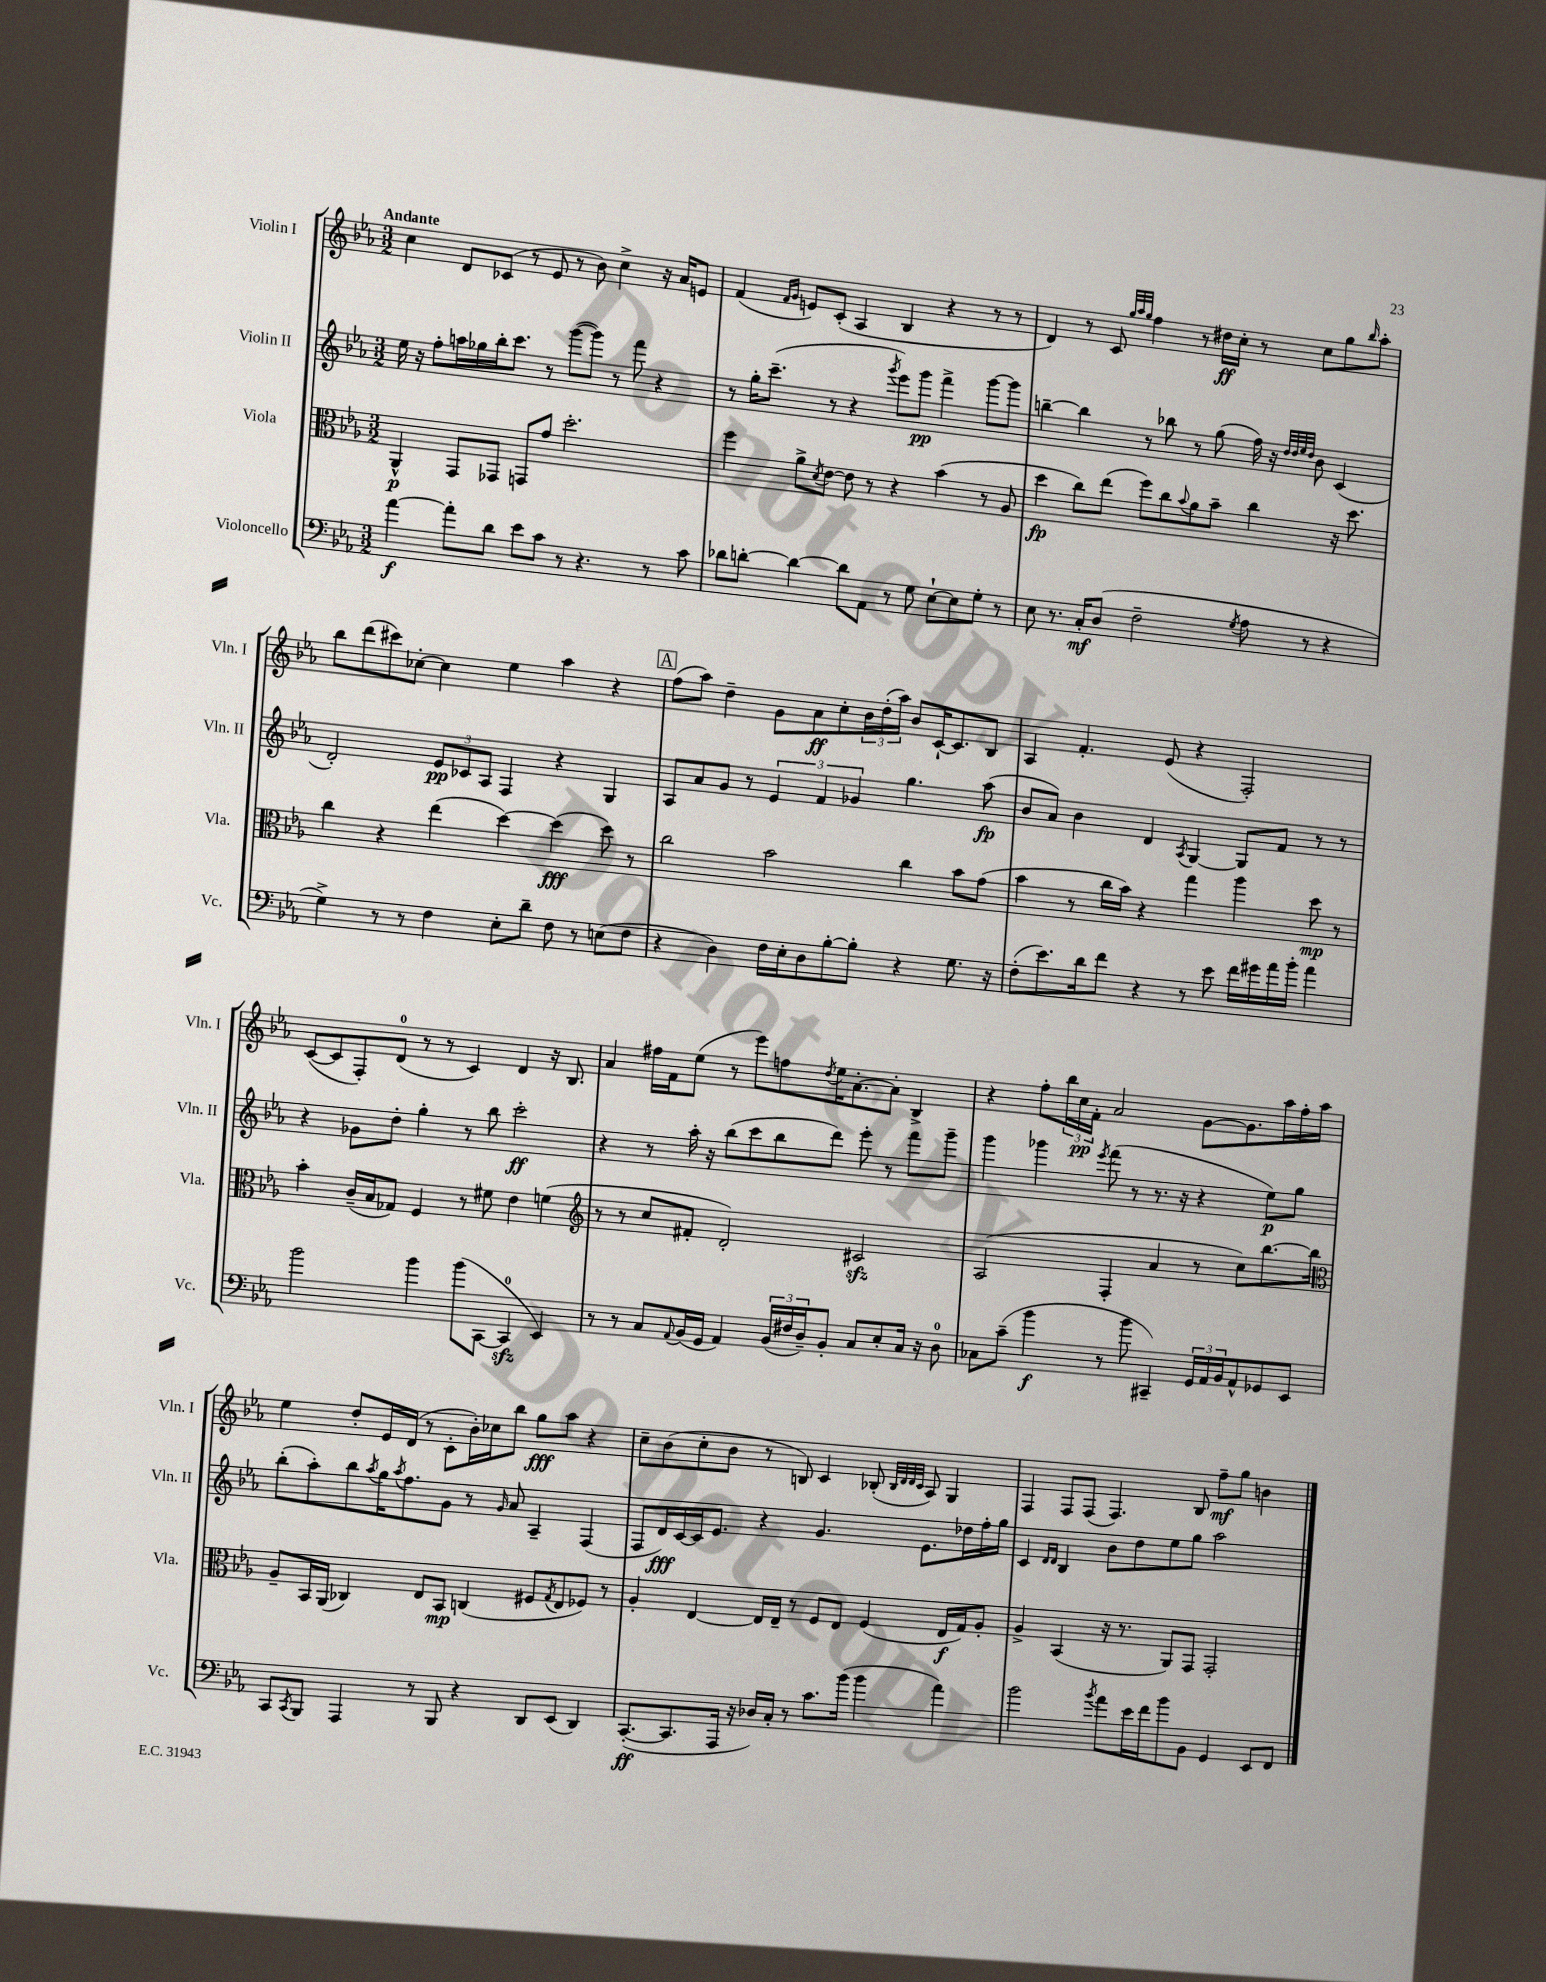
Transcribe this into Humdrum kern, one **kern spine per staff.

**kern	**dynam	**kern	**dynam	**kern	**dynam	**kern	**dynam
*part4	*part4	*part3	*part3	*part2	*part2	*part1	*part1
*staff4	*staff4	*staff3	*staff3	*staff2	*staff2	*staff1	*staff1
*I"Violoncello	*	*I"Viola	*	*I"Violin II	*	*I"Violin I	*
*I'Vc.	*	*I'Vla.	*	*I'Vln. II	*	*I'Vln. I	*
*clefF4	*	*clefC3	*	*clefG2	*	*clefG2	*
*k[b-e-a-]	*	*k[b-e-a-]	*	*k[b-e-a-]	*	*k[b-e-a-]	*
*M3/2	*	*M3/2	*	*M3/2	*	*M3/2	*
=1	=1	=1	=1	=1	=1	=1	=1
!	!	!	!	!	!	!LO:TX:a:B:t=Andante	!
[4a-\	f	4AA-^^/	p	16ee-\	.	4cc\	.
.	.	.	.	16r	.	.	.
.	.	.	.	8ff'\L	.	.	.
8a-'\L]	.	8GG/L	.	16aan\L	.	8d/L	.
.	.	.	.	16gg-X\	.	.	.
8d\J	.	8GG-X/J	.	16bb-'\J	.	(8c-X/J	.
.	.	.	.	8.ccc\J	.	.	.
8e-\L	.	8GGn/L	.	.	.	8r	.
8c\J	.	8g/J	.	8r	.	8e-/	.
8r	.	2.dd'\	.	([8ggg\L	.	8r	.
4.r	.	.	.	8ggg\J])	.	8b-\)	.
.	.	.	.	8r	.	4cc^\	.
.	.	.	.	8fff\	.	.	.
8r	.	.	.	4r	.	16r	.
.	.	.	.	.	.	16a-/KL	.
8c\	.	.	.	.	.	8en/J	.
=2	=2	=2	=2	=2	=2	=2	=2
8d-X\L	.	4ff\	.	8r	.	(4f/	.
[8dn'\J	.	.	.	16gg'\KL	.	.	.
.	.	.	.	(8.ccc~\J	.	.	.
.	.	.	.	.	.	16qqf/LL	.
.	.	.	.	.	.	16qqg/JJ	.
4d\_	.	8a-^\L	.	.	.	8en/L)	.
.	.	8qd/	.	.	.	.	.
.	.	[8e-\J	.	8r	.	(8c'/J	.
8d\L]	.	8e-\]	.	4r	.	4A-/	.
8AA-\J	.	8r	.	.	.	.	.
.	.	.	.	8qggg/	.	.	.
8r	.	4r	.	8eee-\L)	.	4B-/	.
8G\	.	.	.	8ggg\J	pp	.	.
[8E-`\L	.	(4b-\	.	4fff^\	.	4r	.
8E-\]	.	.	.	.	.	.	.
8G'\J	.	8r	.	[8ggg\L	.	8r	.
8r	.	8A-/	.	8ggg\J]	.	8r	.
=3	=3	=3	=3	=3	=3	=3	=3
8E-\	.	4dd\	fp	[4bbn~\	.	4d/)	.
8.r	.	.	.	.	.	.	.
.	.	8cc\L)	.	4bb\]	.	8r	.
16C'/KL	mf	.	.	.	.	.	.
(8D/J	.	(8ee-\J	.	.	.	8c/	.
.	.	.	.	.	.	32qqgg/LLL	.
.	.	.	.	.	.	32qqaa-/	.
.	.	.	.	.	.	32qqgg/JJJ	.
2F~\	.	8ff\L)	.	8r	.	4ff\	.
.	.	8cc\	.	8bb-X\	.	.	.
.	.	8qqb-/	.	.	.	.	.
.	.	8a-\	.	8r	.	8r	.
.	.	8b-~\J	.	(8gg\	.	16dd#X\LL	ff
.	.	.	.	.	.	16cc'\JJ	.
8qG/	.	.	.	.	.	.	.
8A-\	.	4cc\	.	16ff\)	.	8r	.
.	.	.	.	16r	.	.	.
.	.	.	.	32qqdd/LLL	.	.	.
.	.	.	.	32qqdd/	.	.	.
.	.	.	.	32qqee-/	.	.	.
.	.	.	.	32qqdd/JJJ	.	.	.
8r	.	.	.	8b-\	.	8cc\L	.
4r	.	16r	.	(4c/	.	8gg\	.
.	.	8.dd\	.	.	.	.	.
.	.	.	.	.	.	16qqbb-/	.
.	.	.	.	.	.	8aa-'\J	.
!!LO:LB:g=z
=4	=4	=4	=4	=4	=4	=4	=4
4G^\)	.	4cc\	.	2d'/)	.	8bb-\L	.
.	.	.	.	.	.	(8ddd\	.
8r	.	4r	.	.	.	8ccc#X\)	.
8r	.	.	.	.	.	[8cc-X'\J	.
4F\	.	(4ee-\	.	12e-/L	pp	4cc-\]	.
.	.	.	.	12c-X/	.	.	.
.	.	.	.	12A-/J	.	.	.
8E-'\L	.	[4dd\)	.	4F/	.	4ee-\	.
8d~\J	.	.	.	.	.	.	.
8F\	.	(4dd\]	fff	4r	.	4aa-\	.
8r	.	.	.	.	.	.	.
(8En\L	.	8dd\)	.	4G/	.	4r	.
8F\J	.	8r	.	.	.	.	.
!!LO:REH:place=s1:t=A
=5	=5	=5	=5	=5	=5	=5	=5
4r	.	2cc\	.	8A-/L	.	(8ff\L	.
.	.	.	.	8a-/	.	8aa-\J)	.
4D\)	.	.	.	8g/J	.	4dd~\	.
.	.	.	.	8r	.	.	.
16F\LL	.	2b-\	.	6e-/	.	8g\L	.
16E-'\J	.	.	.	.	.	.	.
8D\	.	.	.	.	.	8a-\	ff
.	.	.	.	6f/	.	.	.
[8B-'\	.	.	.	.	.	8cc'\	.
.	.	.	.	6g-X/	.	.	.
8B-'\J]	.	.	.	.	.	24b-\L	.
.	.	.	.	.	.	(24dd'\	.
.	.	.	.	.	.	24aa-\JJ)	.
4r	.	4cc\	.	4.gg\	.	8b-/L	.
.	.	.	.	.	.	[16c`/K	.
.	.	.	.	.	.	8.c/]	.
8.G\	.	8b-\L	.	.	.	.	.
.	.	(8g\J	.	(8aa-\	fp	8B-/J	.
16r	.	.	.	.	.	.	.
=6	=6	=6	=6	=6	=6	=6	=6
(8F'\L	.	4b-\	.	8b-/L	.	4A-/	.
8.e-\)	.	.	.	8a-/J)	.	.	.
.	.	8r	.	4b-\	.	4.f'/	.
16d\k	.	.	.	.	.	.	.
8f\J	.	16cc\LL	.	.	.	.	.
.	.	16b-\JJ)	.	.	.	.	.
4r	.	4r	.	4d/	.	.	.
.	.	.	.	.	.	(8e-/	.
.	.	.	.	8qA-/	.	.	.
8r	.	4gg\	.	[4G/	.	4r	.
8e-\	.	.	.	.	.	.	.
16f\LL	.	4aa-\	.	8G/L]	.	2F'/)	.
16g#X\	.	.	.	.	.	.	.
16a-\	.	.	.	8f/J	.	.	.
16b-'\JJ	.	.	.	.	.	.	.
4a-\	.	8dd\	mp	8r	.	.	.
.	.	8r	.	8r	.	.	.
!!LO:LB:g=z
=7	=7	=7	=7	=7	=7	=7	=7
2b-\	.	4b-'\	.	4r	.	([8c/L	.
.	.	.	.	.	.	8c/]	.
.	.	(16c~/LL	.	8g-X\L	.	8F'/)	.
.	.	16B-/J	.	.	.	.	.
.	.	8G-X/J)	.	8dd'\J	.	(8d/J	.
4b-\	.	4F/	.	4gg'\	.	8r	.
.	.	.	.	.	.	8r	.
(8b-\L	.	8r	.	8r	.	4c/)	.
[8CC\J	.	8f#X\	.	8bb-\	.	.	.
4CCzz/]	.	4e-\	.	2ccc'\	ff	4d/	.
4EE-/)	.	(4fn\	.	.	.	16r	.
.	.	.	.	.	.	8.B-/	.
=8	=8	=8	=8	=8	=8	=8	=8
*	*	*clefG2	*	*	*	*	*
8r	.	8r	.	4r	.	4a-/	.
8r	.	8r	.	.	.	.	.
8C/L	.	8cc/L	.	8r	.	16ff#X\LL	.
.	.	.	.	.	.	16f\J	.
8qqAA-/	.	.	.	.	.	.	.
(16BB-/L	.	8f#X'/J	.	16aa-'\	.	(8ee-\J	.
16GG/JJ	.	.	.	16r	.	.	.
4AA-/)	.	2d'/)	.	(8bb-\L	.	8r	.
.	.	.	.	8ccc\	.	8eee-\L)	.
(24BB-/LL	.	.	.	8bb-\	.	8ffn\	.
24F#X/	.	.	.	.	.	.	.
24D~/J)	.	.	.	.	.	.	.
.	.	.	.	.	.	8qdd/	.
8BB-'/J	.	.	.	8ddd\J)	.	16ee-\K	.
.	.	.	.	.	.	[8.a-'\	.
8C/L	.	2c#Xzz/	.	8eee-'\	.	.	.
8E-'/	.	.	.	8r	.	8a-'\J]	.
16C/Jk	.	.	.	8fff\L	.	4B-^/	.
16r	.	.	.	.	.	.	.
8D\	.	.	.	8ggg~\J	.	.	.
=9	=9	=9	=9	=9	=9	=9	=9
8C-X\L	.	(2A-/	.	4ggg\	.	4r	.
(8c~\J	.	.	.	.	.	.	.
4b-\	f	.	.	4ggg-X\	.	8ff'\L	.
.	.	.	.	.	.	24bb-\L	.
.	.	.	.	.	.	24cc\	pp
.	.	.	.	.	.	24f'\JJ	.
.	.	.	.	8qeee-/	.	.	.
8r	.	4F'/	.	(8fff\	.	2a-/	.
8b-\	.	.	.	8r	.	.	.
4CC#X~/)	.	4a-/	.	8.r	.	.	.
.	.	.	.	16r	.	.	.
24GG/LL	.	8r	.	4r	.	[8g\L	.
24AA-/	.	.	.	.	.	.	.
24BB-/J	.	.	.	.	.	.	.
8AA-^^/	.	8cc\L)	.	.	.	8.g\]	.
8GG-X/	.	[8.bb-\	.	8ee-\L)	p	.	.
.	.	.	.	.	.	16aa-\L	.
8EE-/J	.	.	.	8gg\J	.	16ff'\	.
.	.	16bb-\Jk]	.	.	.	16aa-\JJ	.
!!LO:LB:g=z
=10	=10	=10	=10	=10	=10	=10	=10
*	*	*clefC3	*	*	*	*	*
8CC/L	.	8A-~/L	.	(8bb-'\L	.	4ee-\	.
8qCC/	.	.	.	.	.	.	.
8BBB-/J	.	16BB-/L	.	8aa-'\)	.	.	.
.	.	(16AA-/JJ	.	.	.	.	.
4AAA-/	.	4C-X/)	.	8bb-\	.	8dd'/L	.
.	.	.	.	8qaa-/	.	.	.
.	.	.	.	16gg\K	.	16e-/L	.
.	.	.	.	8qaa-/	.	.	.
.	.	.	.	8.ff\	.	(16d/JJ	.
8r	.	8E-/L	.	.	.	8r	.
8BBB-/	.	8BB-/J	mp	8g\J	.	8c'\L	.
4r	.	(4Cn/	.	8r	.	16b-'\L)	.
.	.	.	.	.	.	16cc-X\J	.
.	.	.	.	16qqg/	.	.	.
.	.	.	.	8a-/	.	8bb-\J	.
8DD/L	.	8F#X/L	.	4A-~/	.	8gg\L	fff
.	.	8qG/	.	.	.	.	.
(8EE-/J	.	8E-/	.	.	.	8aa-\J	.
4DD/)	.	8F-X/J)	.	(4F/	.	4r	.
.	.	8r	.	.	.	.	.
=11	=11	=11	=11	=11	=11	=11	=11
([8.CC'/L	ff	4A-'/	.	8F/L	.	8cc~\L	.
.	.	.	.	16d/L)	fff	(8b-\	.
8.CC/]	.	.	.	[16c/	.	.	.
.	.	[4E-/	.	16c/J]	.	8cc'\	.
.	.	.	.	8.e-/J	.	.	.
16AAA-/Jk	.	.	.	.	.	8b-\J	.
16r	.	.	.	.	.	.	.
16D-X/LL)	.	16E-/LL]	.	4r	.	8r	.
16C'/JJ	.	16E-~/JJ	.	.	.	.	.
8r	.	8r	.	.	.	8Bn/)	.
8.c\L	.	8F/L	.	4.g/	.	4c/	.
.	.	8E-/J	.	.	.	.	.
(16b-\Jk	.	.	.	.	.	.	.
4b-\	.	(4F/	.	.	.	(8B-X'/	.
.	.	.	.	.	.	32qqB-/LLL	.
.	.	.	.	.	.	32qqd/	.
.	.	.	.	.	.	32qqd/	.
.	.	.	.	.	.	32qqc/JJJ	.
.	.	.	.	8.e-\L	.	8A-/)	.
4a-\)	.	16E-/LL	f	.	.	4G/	.
.	.	16G/J)	.	16dd-X\L	.	.	.
.	.	8A-'/J	.	16ff'\	.	.	.
.	.	.	.	16gg\JJ	.	.	.
=12	=12	=12	=12	=12	=12	=12	=12
2b-\	.	4A-^/	.	4c/	.	4F/	.
.	.	.	.	16qqd/LL	.	.	.
.	.	.	.	16qqd/JJ	.	.	.
.	.	(4BB-/	.	4B-/	.	8F/L	.
.	.	.	.	.	.	(8F/J	.
8qb-/	.	.	.	.	.	.	.
8a-\L	.	16r	.	8b-\L	.	4.F/)	.
.	.	8.r	.	.	.	.	.
16e-\L	.	.	.	8dd\	.	.	.
16f\J	.	.	.	.	.	.	.
8b-\	.	8AA-/L)	.	8ee-\	.	.	.
8BB-\J	.	8GG/J	.	8gg\J	.	8B-/	.
4GG/	.	2GG'/	.	2aa-\	.	8ff~\L	mf
.	.	.	.	.	.	8gg\J	.
8EE-/L	.	.	.	.	.	4bn\	.
8FF/J	.	.	.	.	.	.	.
==	==	==	==	==	==	==	==
*-	*-	*-	*-	*-	*-	*-	*-
